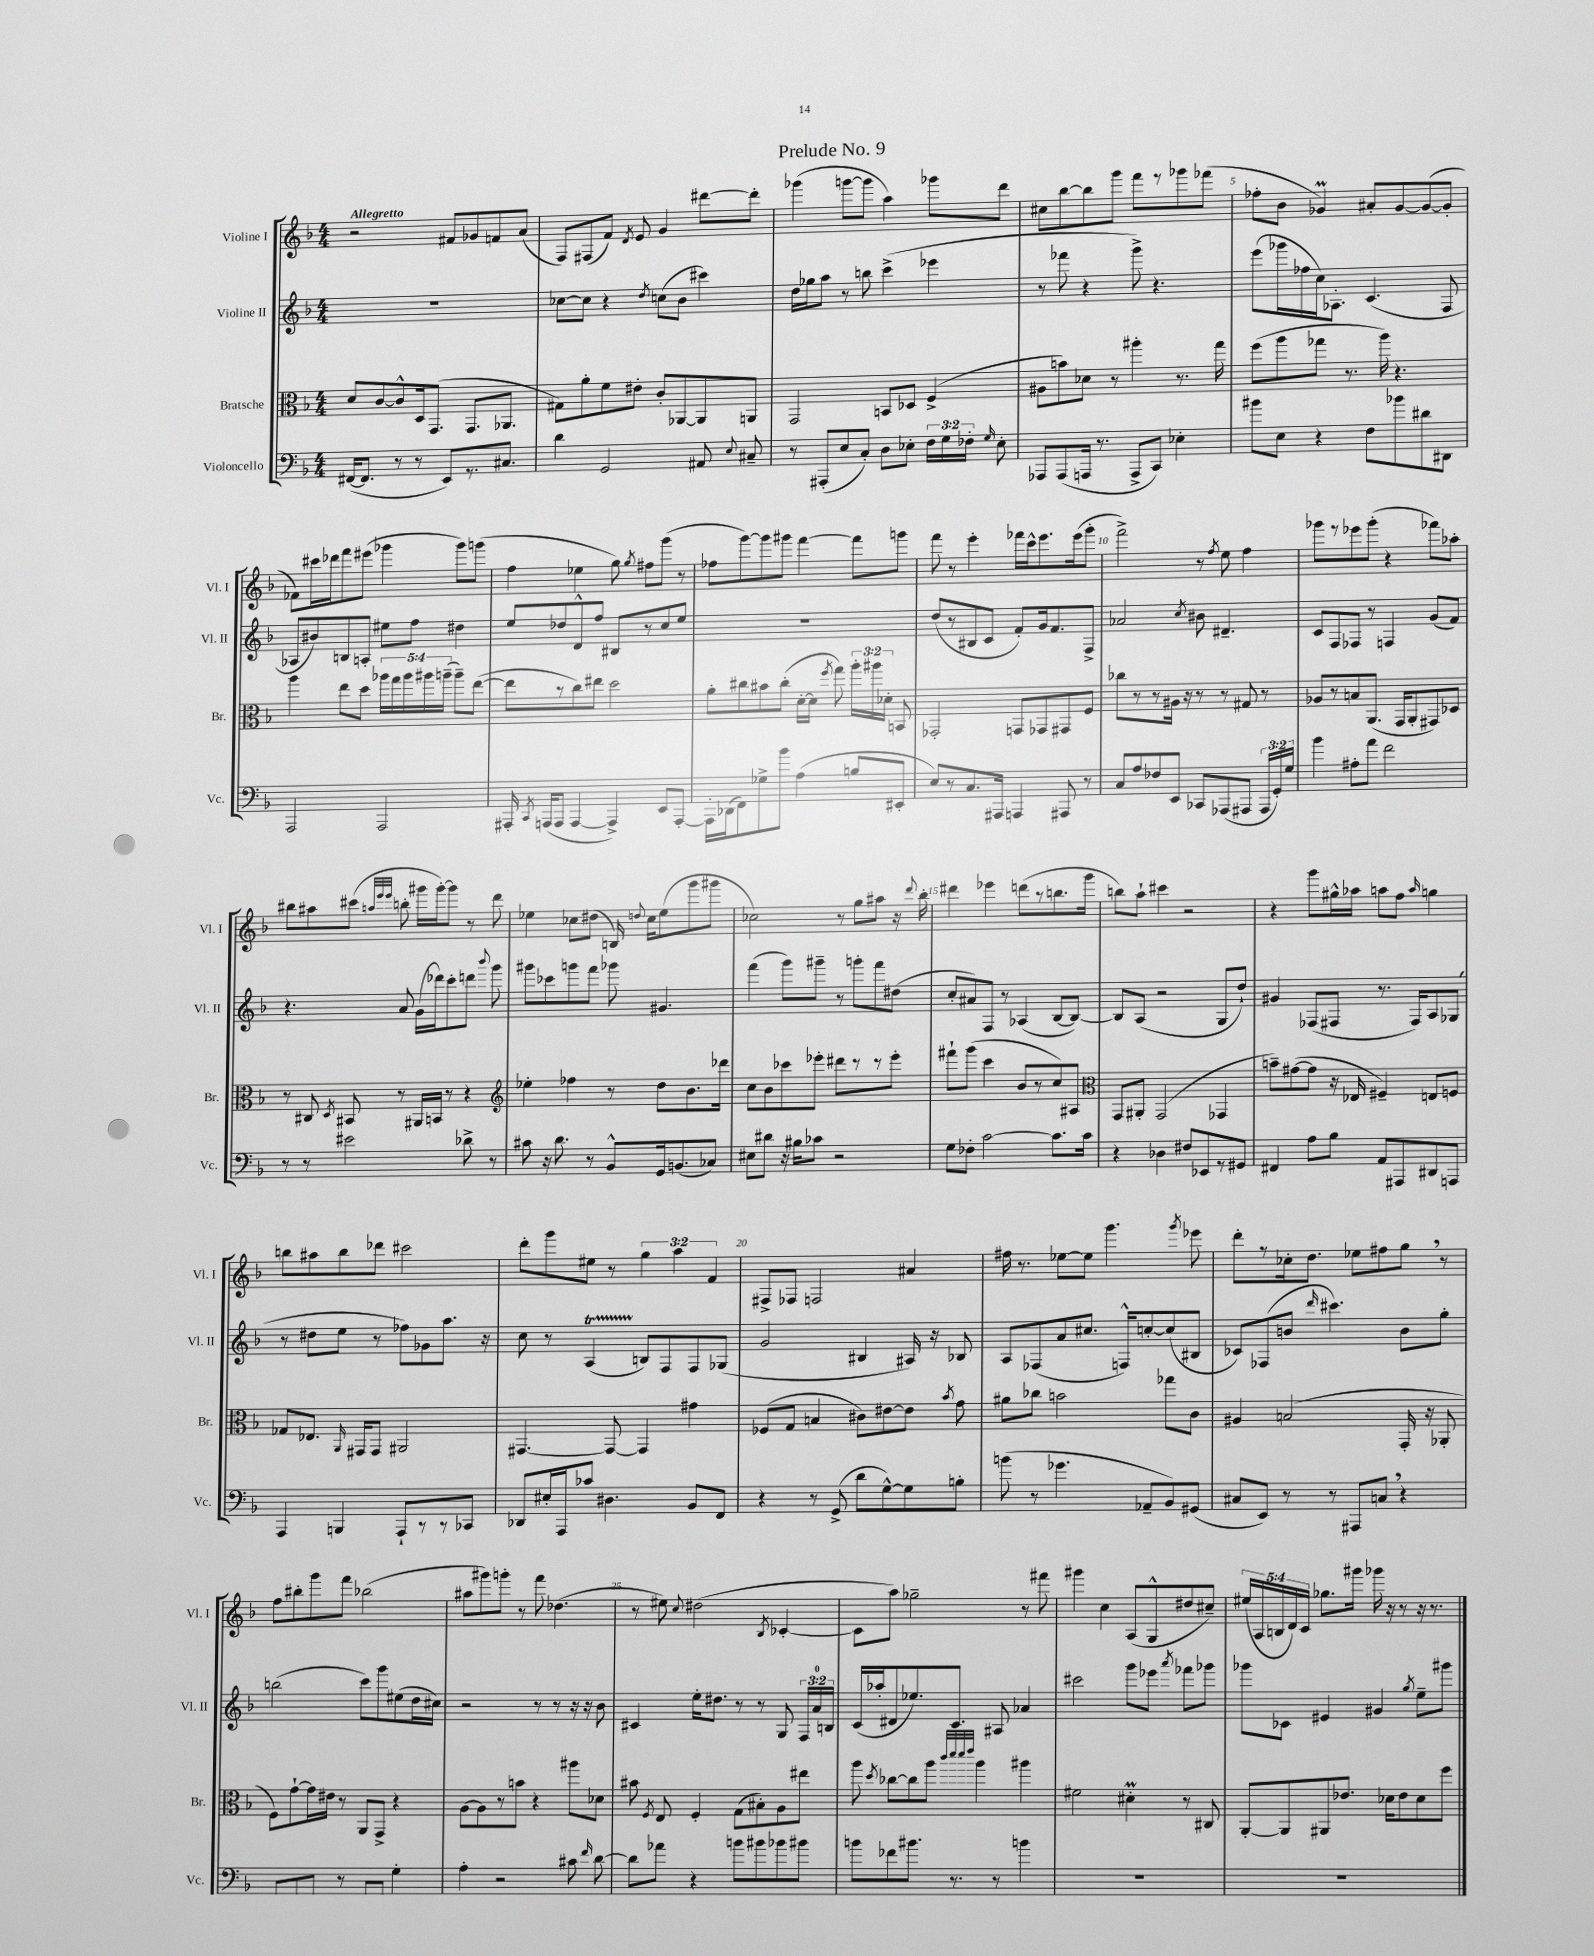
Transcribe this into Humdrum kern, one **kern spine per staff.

**kern	**kern	**kern	**kern
*staff4	*staff3	*staff2	*staff1
*clefF4	*clefC3	*clefG2	*clefG2
*k[b-]	*k[b-]	*k[b-]	*k[b-]
*M4/4	*M4/4	*M4/4	*M4/4
([16FF#	8d	1r	2r
8.FF#]	.	.	.
.	[8c	.	.
8r	8c^^]	.	.
8r	16D	.	.
.	(8.GG	.	.
8EE)	.	.	8f#
8.r	8.GG	.	8g-
.	.	.	8f
8.C#	8.AA-	.	.
.	.	.	(8a
=	=	=	=
4d	8G#)	[8cc-	8F)
.	8a'	8cc-]	(8F#
2GG	8f	4r	8f)
.	.	.	8qd
.	8e#'	.	8e
.	.	8qdd	.
.	8c'	(8cc	4g
.	[8AA-	8b-	.
8AA#	8AA-]	4ccc#)	[8ddd#
8qqE	.	.	.
8C#~	8AA	.	8ddd#']
=	=	=	=
8r	2GG	16dd	(4ggg-
.	.	16gg-	.
(8AAA#'	.	8aa	.
8E	.	8r	[8ggg
8C')	.	8bb	8ggg]
8D	8BB	(4ccc^	4aa)
8E-'	8D-	.	.
24F	(4F^	4eee-	8ggg-
24G	.	.	.
24F-'	.	.	.
16qqG	.	.	.
8E-'	.	.	8ddd
=	=	=	=
8AAA-	8A#	8r	8cc#
(8AAA-	8b)	8fff-	[8bb-
16AAA	8d-	4r	8bb-]
8.r	.	.	.
.	8r	.	8ggg
8AAA^	4aa#'	8ggg^)	8fff
8CC)	.	4.r	8r
4E-'	8.r	.	8ggg-
.	.	.	(8fff-
.	16gg	.	.
=	=	=	=
8b#	(8ff	(8eee	8ff-'
8E	8aa	16ggg-	8b-
.	.	16ff-	.
4r	8gg-	16cc)	4g-)
.	.	8.A-'	.
.	8.r	.	.
8F	.	(4.c	8a#'
.	16aa)	.	.
8b-	4.r	.	[8g-
8d#	.	.	(8g-_
8DD#	.	8F	8g-']
=	=	=	=
2AAA	4aa	8A-	8f-)
.	.	8b#)	16ccc#
.	.	.	16ddd-
.	8ee	8B	8fff
.	8dd	8A'	(8eee#
2AAA	20aa-	8ee#	4ggg-
.	20gg	.	.
.	20aa-	.	.
.	.	8ff	.
.	20aa#	.	.
.	(20aa~	.	.
.	8aa~)	4dd#	8ggg-)
.	([8ee	.	(8ggg
=	=	=	=
16AAA#'	8ee]	8ee	4ff
8qCC	.	.	.
(16AAA	.	.	.
8AAA	8r	8dd-	.
[4AAA	8cc)	8d^^	4ee-
.	8ee#	8ff	.
4AAA^])	2dd	8B#	8gg)
.	.	.	8qgg
.	.	8r	8ff#
8EE	.	8cc	(8ggg
[8AAA'	.	8ee	8r
=	=	=	=
16AAA']	8a'	1r	8ff-
(16DD-	.	.	.
8FF)	8cc#	.	[8ggg)
8G-^	8b#	.	8ggg]
8b-	(8cc#'	.	8ggg#
(4A	[16d'	.	[4fff
.	16d]	.	.
.	8qff	.	.
.	8gg)	.	.
8B	24aa'	.	8fff]
.	24aa#	.	.
.	24d-'	.	.
8EE#'	8BB	.	8ggg
=	=	=	=
8E)	2GG-'	(8dd	8fff
8r	.	8r	8r
8.C	.	8B#	4eee'
.	.	8c	.
16AAA#	.	.	.
4AAA	8GG	8f')	16fff-
.	.	.	16ccc^^
.	8GG-	16g	8.eee
.	.	8.f	.
8AAA#	8GG#	.	.
.	.	.	(16eee
8r	8F	8F^	8ggg'
=	=	=	=
8C	8cc-	2a-	2fff^)
8A	8r	.	.
8F-	8r	.	.
8EE	16A#	.	.
.	16r	.	.
.	.	8qcc	.
8CC-	8r	8b#	8r
.	.	.	8qff
(8AAA-	8r	4.d#~	8ee
8AAA#	8G#	.	4ff
24AAA#	8r	.	.
24GG')	.	.	.
24G	.	.	.
=	=	=	=
4b-	8A-	8c	8ggg-
.	8r	8F	8r
8A#'	8B	8F-	8eee-
8a	(8.AA	8r	(8ggg-'
2f	.	4F	4r
.	16GG	.	.
.	8AA'	.	.
.	8GG#)	(8g	8fff-)
.	8D-	8f)	8aa-'
=	=	=	=
8r	8r	4.r	8bb#
8r	8C#	.	8aa#
.	8qD	.	.
2e#	8BB#	.	(8ccc#
.	.	.	32qqaa
.	.	.	32qqeee
.	.	.	32qqeee
.	8r	8a	8bb'
.	16AA#	(16g	16ggg#
.	16BB	16ddd-)	[16ggg#')
.	8r	8ccc'	8ggg#]
8d-^	4r	8ddd	8r
.	.	8qqbbb-	.
8r	.	8ggg	8ddd
=	=	=	=
*	*clefG2	*	*
8c#	4ee-'	8ggg#	4ee-
16r	.	8ccc-	.
8.d	.	.	.
.	4ff-	8ggg	8cc-
8r	.	8fff	(8dd#
8BB-^^	8r	8ggg-	16B)
.	.	.	8qqdd
.	.	.	16cc-
16GG	8dd	4.g#	(8ee-
(8.BB	.	.	.
.	8.b-	.	8ggg
8C-)	.	.	8ggg#
.	16ddd-	.	.
=	=	=	=
8E#	8cc	(4fff	2cc-)
8d#	8b-	.	.
16r	8ccc-	8ggg)	.
16B#	.	.	.
8c-	8eee-'	8ggg#~	.
2r	8ddd#	8r	8r
.	8r	8ggg'	8gg
.	8r	8fff	8aa#
.	8eee-'	(8dd#	16r
.	.	.	8qqddd
.	.	.	16bb-'
=	=	=	=
8G	8fff#`	8cc'	4ddd#
8F-'	(8ggg	8a#)	.
[2c	4ccc	8F	4eee-
.	.	8r	.
.	8b-	(4A-	(8ddd
.	8r	.	8r
8.c]	8cc)	[8B-	8.bb
.	8A#	8B-_)	.
16c	.	.	16ggg
=	=	=	=
*	*clefC3	*	*
4r	8GG	8B-]	8bb)
.	8AA#'	(8A	8aa`
4D-	(2GG	2r	4ccc#
8F#	.	.	2r
8EE-	.	.	.
8r	4GG-	8G	.
8GG#	.	8dd`)	.
=	=	=	=
4FF#	8b~)	4g#	4r
.	([8g#	.	.
8A	8g#]	(8F-	8ggg
8B-	16r	8F#	16gg#^^
.	16E-	.	16aa-
8AA	4F#~)	8.r	8aa
8AAA#	.	.	8ff
.	.	16F#)	.
.	.	.	16qqaa
8DD#	8E	8A	4gg
8AAA	8F	(8G-	.
=	=	=	=
4AAA	8G-	8r	8bb
.	8.E-	8dd#	8aa#
4BBB	.	8ee	8bb
.	16qqAA	.	.
.	16GG#	.	.
.	8GG#	8r	8ddd-
8AAA`	2AA#	8ff-)	2ccc#
8r	.	8g-	.
8r	.	8.aa	.
8CC-	.	.	.
.	.	16r	.
=	=	=	=
8DD-	[4.GG#	8cc	8ddd'
16E#'	.	8r	8ggg
16AAA	.	.	.
8c-	.	(4A	8ee#
4.D#	8GG#_	.	8r
.	4GG#]	8B)	6gg
.	.	8F	.
.	.	.	6aa
8BB-	4g#	8F	.
.	.	.	6f
8FF	.	(8G-	.
=	=	=	=
4r	(8F-	2g	8F#^
.	8G	.	8F-
8r	4B	.	2F
(8GG^	.	.	.
8d	8c#)	4B#	.
[8G^^)	[8e#	.	.
8G]	8e#]	16A#)	4a#
.	.	16r	.
.	8qb-	.	.
8B'	8g	8B-	.
=	=	=	=
(8b	8a#	8A	16ff#
.	.	.	8.r
8r	8cc-	(8F-	.
4.g-	2b	8a	[8ee-
.	.	8.cc#	8ee-]
.	.	.	4.ggg
.	.	16F^^)	.
8AA-~	.	[8cc'	.
8BB-)	8gg-	(8cc]	.
.	.	.	8qggg
(8GG#	8c	8B#	8eee-
=	=	=	=
8C#	4A#	8c-)	8ddd'
8EE)	.	(8F-	8r
8r	(2B	8b	16cc-'
.	.	.	8.dd
.	.	16qqddd	.
8r	.	4.ccc#)	.
8AAA#	.	.	8ee-
8C	.	.	8ff#
4r	16GG'	8b	8gg
.	16r	.	.
.	8AA-'	8gg'	8r
=	=	=	=
8AAA-	8F)	(2bb	8ff
8BBB	[8g`	.	8bb#'
8CC'	16g]	.	8ggg
.	16e#	.	.
8r	8r	.	8fff
[8AAA	8AA	8ccc)	(2bb-
8AAA]	8GG^	8ggg	.
4G'	4r	(8ee#	.
.	.	16dd	.
.	.	16cc#)	.
=	=	=	=
4A'	[8A	2r	8aa#
.	8A]	.	8ggg#)
2r	8r	.	8ggg'
.	8b	.	8r
.	4r	8r	8fff
.	.	8r	(4.dd-
8c#	8aa#	16r	.
.	.	16r	.
16qqf	.	.	.
[8d	8d-	8b-	.
=	=	=	=
8d]	8b#	4c#	8r
.	8qF	.	.
8a-	8E	.	8ee#)
.	.	.	8qqcc
4r	4F'	16ee'	(2dd#
.	.	8.dd#	.
8b	(8G	8r	.
8b#	8B#')	8r	.
.	.	.	8qB-
8b-	8A	8G	[4c-'
8b#	8ee#	24F	.
.	.	24a	.
.	.	24B	.
=	=	=	=
8b	8aa	(16c	8c-]
.	.	16aa-'	.
.	8qdd	.	.
8f-	[8cc-	8d#	8aa)
8.b#	8cc-]	8.ee-)	2gg-~
.	8aa	.	.
8.r	.	8.c	.
.	32qqccc	.	.
.	32qqddd	.	.
.	32qqddd	.	.
.	32qqeee	.	.
.	4aa	.	.
8r	.	8A#	.
4b	4aa#	4a-	8r
.	.	.	8fff#
=	=	=	=
1r	2f#	2ccc#	4ggg#
.	.	.	4cc
.	4d#'	8ggg	(8A
.	.	8eee-	8G^^
.	.	8qaaa	.
.	8r	8fff-	8dd#
.	8C#	8ggg-	8cc#~)
=	=	=	=
1r	[8AA'	8ggg-	(20ee#
.	.	.	20A
.	.	.	20B
.	8AA]	8c-	.
.	.	.	20d)
.	.	.	20c
.	8AA#	4e#	8.gg-
.	8.e-	.	.
.	.	.	16ggg#
.	.	4g#	16ggg-
.	16d-	.	16r
.	8e-	.	8r
.	.	8qgg	.
.	8d-	8ee~	16r
.	.	.	8.r
.	8ff	8ggg#	.
==	==	==	==
*-	*-	*-	*-
